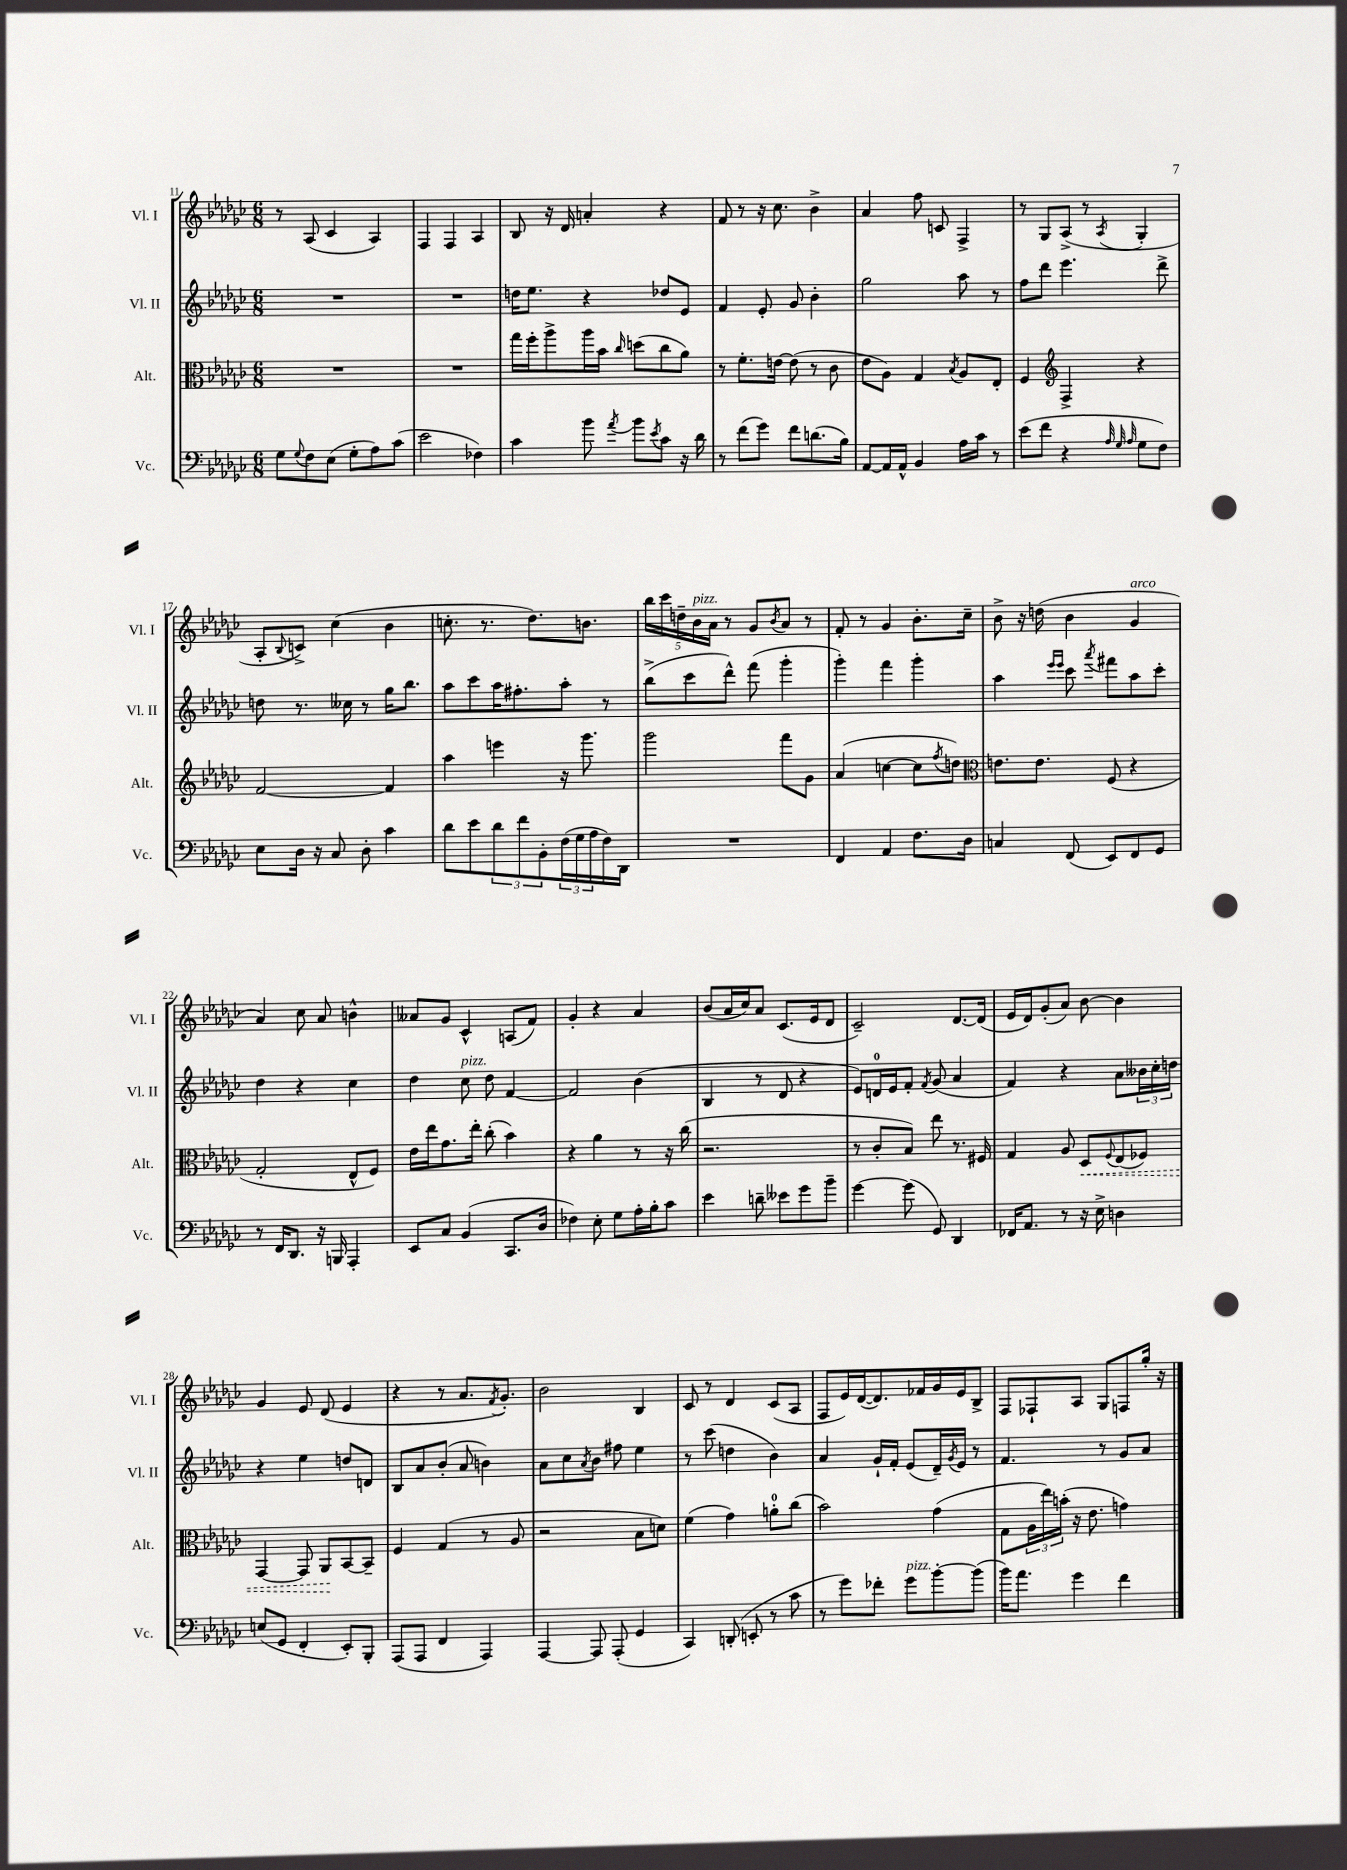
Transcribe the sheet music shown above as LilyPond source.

<<
\new StaffGroup <<
\new Staff = "s0" \with { instrumentName = "Vl. I" shortInstrumentName = "Vl. I" } {
    \clef treble \key ges \major \numericTimeSignature \time 6/8
    r8 aes8( ces'4 aes4) |
    f4 f4 aes4 |
    bes8 r16 des'16 a'4-. r4 |
    f'8 r8 r16 ces''8. bes'4-> |
    aes'4 f''8 c'8 f4-> |
    r8 ges8 aes8->( r8 \acciaccatura { aes8 } ges4-. |
    aes8-. \appoggiatura { bes8 } c'8->) ces''4( bes'4 |
    c''8.-. r8. des''8.) b'8. |
    \tuplet 5/4 { bes''16 ces'''16 d''16-- bes'16^\markup { \italic "pizz." } aes'16 } r8 ges'8 \acciaccatura { bes'8 } aes'8 r8 |
    f'8-. r8 ges'4 bes'8.-. ces''16-- |
    bes'8-> r16 d''16( bes'4 ges'4^\markup { \italic "arco" } |
    aes'4) ces''8 aes'8 b'4-^ |
    aeses'8 ges'8 ces'4-^ a8( f'8) |
    ges'4-. r4 aes'4 |
    bes'8( aes'16 ces''16) aes'8 ces'8.( ees'16 des'8 |
    ces'2--) des'8.~ des'16( |
    ees'16 des'16) ges'8-.( aes'8) bes'8~ bes'4 |
    ges'4 ees'8 des'8( ees'4 |
    r4 r8 aes'8. \acciaccatura { f'8 } ges'8.-.) |
    bes'2 bes4 |
    ces'8 r8 des'4 ces'8( aes8 |
    f8 ees'16) des'16~( des'8.) fes'16 ges'16 ees'16 bes8-> |
    f8 fes8-! aes8 ges8 f8 ges''16-. r16 \bar "|." |
}
\new Staff = "s1" \with { instrumentName = "Vl. II" shortInstrumentName = "Vl. II" } {
    \clef treble \key ges \major \numericTimeSignature \time 6/8
    R2. |
    R2. |
    d''16 ees''8. r4 des''8 ees'8 |
    f'4 ees'8-. ges'8 bes'4-. |
    ges''2 aes''8 r8 |
    f''8 des'''8 ees'''4. des'''8-> |
    d''8 r8. ceses''16 r8 ges''16 bes''8. |
    aes''8 ces'''8 aes''16 fis''8.-. aes''8-. r8 |
    bes''8->( ces'''8 des'''8-^) f'''8( ges'''4-. |
    ges'''4-.) f'''4 ges'''4-. |
    aes''4 \grace { ees'''16 ees'''16 } ces'''8 \acciaccatura { aes'''8 } fis'''8 aes''8 ces'''8-. |
    des''4 r4 ces''4 |
    des''4 ces''8^\markup { \italic "pizz." } des''8 f'4~ |
    f'2 bes'4( |
    bes4 r8 des'8 r4 |
    ees'8) d'16-0 ees'16 f'8-. \acciaccatura { f'8 } ges'8( aes'4 |
    f'4) r4 aes'8 \tuplet 3/2 { beses'16 ces''16-. d''16 } |
    r4 ees''4 d''8 d'8 |
    bes8 aes'8 bes'8-.( aes'8 b'4) |
    aes'8 ces''8 \acciaccatura { aes'8 } bes'8 fis''8 ees''4 |
    r8 ces'''8( d''4 bes'4) |
    aes'4 ges'16-! f'16-. ees'8( des'16--) \acciaccatura { ges'8 } ees'16 r8 |
    f'4. r8 ges'8 aes'8 \bar "|." |
}
\new Staff = "s2" \with { instrumentName = "Alt." shortInstrumentName = "Alt." } {
    \clef alto \key ges \major \numericTimeSignature \time 6/8
    R2. |
    R2. |
    ges''16 f''16-. aes''8-> aes''16 bes'16 \grace { ces''16 } d''8( ces''8 aes'8) |
    r8 f'8.-. e'16~ e'8( r8 ces'8 |
    ees'8 aes8) ges4 \acciaccatura { bes8 } aes8 ees8-. |
    f4 \clef treble f4-> r4 |
    f'2~ f'4 |
    aes''4 e'''4 r16 ges'''8. |
    ges'''2 f'''8 ges'8 |
    aes'4( c''4~ c''8 \acciaccatura { f''8 } d''8) |
    \clef alto e'8. e'8. f8( r4 |
    ges2-. ees8-^ f8) |
    ees'16 ees''16 ges'8. ees''16-. ces''8-.( bes'4) |
    r4 aes'4 r8 r16 ces''16( |
    r2. |
    r8 ces'8-. bes8) ees''8 r8. fis16 |
    ges4 aes8 \once \override Hairpin.style = #'dashed-line des8\< \appoggiatura { f8 } ees8( fes8) |
    ges,4~ ges,8 aes,8\! bes,8~ bes,8-- |
    f4 ges4( r8 aes8 |
    r2 bes8 d'8) |
    f'4( ges'4) a'8-0-. ces''8( |
    bes'2) ges'4( |
    ges8 \tuplet 3/2 { aes16 ees''16) b'16-.( } r16 ees'8. g'4) \bar "|." |
}
\new Staff = "s3" \with { instrumentName = "Vc." shortInstrumentName = "Vc." } {
    \clef bass \key ges \major \numericTimeSignature \time 6/8
    ges8 \appoggiatura { ges8 } f8 ees8( ges8-. aes8) ces'8( |
    ees'2 fes4) |
    ces'4 bes'8 \acciaccatura { aes'8 } bes'8 \acciaccatura { ees'8 } ces'8 r16 des'16 |
    r8 f'8( ges'8) f'8 d'8.( bes16) |
    aes,8~ aes,16 aes,16-^ bes,4 aes16 ces'16 r8 |
    ees'8( f'8 r4 \grace { aes32 ges32 aes32 } ges8 f8) |
    ees8 des16 r16 ces8 des8-. ces'4 |
    des'8 ees'8 \tuplet 3/2 { des'8 f'8 bes,8-. } \tuplet 3/2 { f16( ges16 aes16 } f16) des,16 |
    R2. |
    f,4 aes,4 f8. des16 |
    c4 f,8( ees,8) f,8 ges,8 |
    r8 f,16 des,8. r16 b,,16 aes,,4-. |
    ees,8 ces8 bes,4( ces,8. des16 |
    fes4) ees8-. ges8 aes16-. bes16-. ces'8 |
    ees'4 d'8-- eeses'8 ges'8 bes'8-- |
    ges'4~ ges'8( ges,8) des,4 |
    fes,16 aes,8. r8 r16 ees16-> d4 |
    e8( ges,8 f,4-. ees,8-.) bes,,8-. |
    aes,,8( aes,,8 f,4 aes,,4) |
    aes,,4~ aes,,8 aes,,8-.( ges,4 |
    ces,4) d,8-.( e,8-. r8 ces'8 |
    r8 ges'8) fes'8-. ges'8^\markup { \italic "pizz." } bes'8~-. bes'8( |
    bes'16) aes'8. ges'4 f'4 \bar "|." |
}
>>
>>
\layout { \context { \Score currentBarNumber = #11 } }
